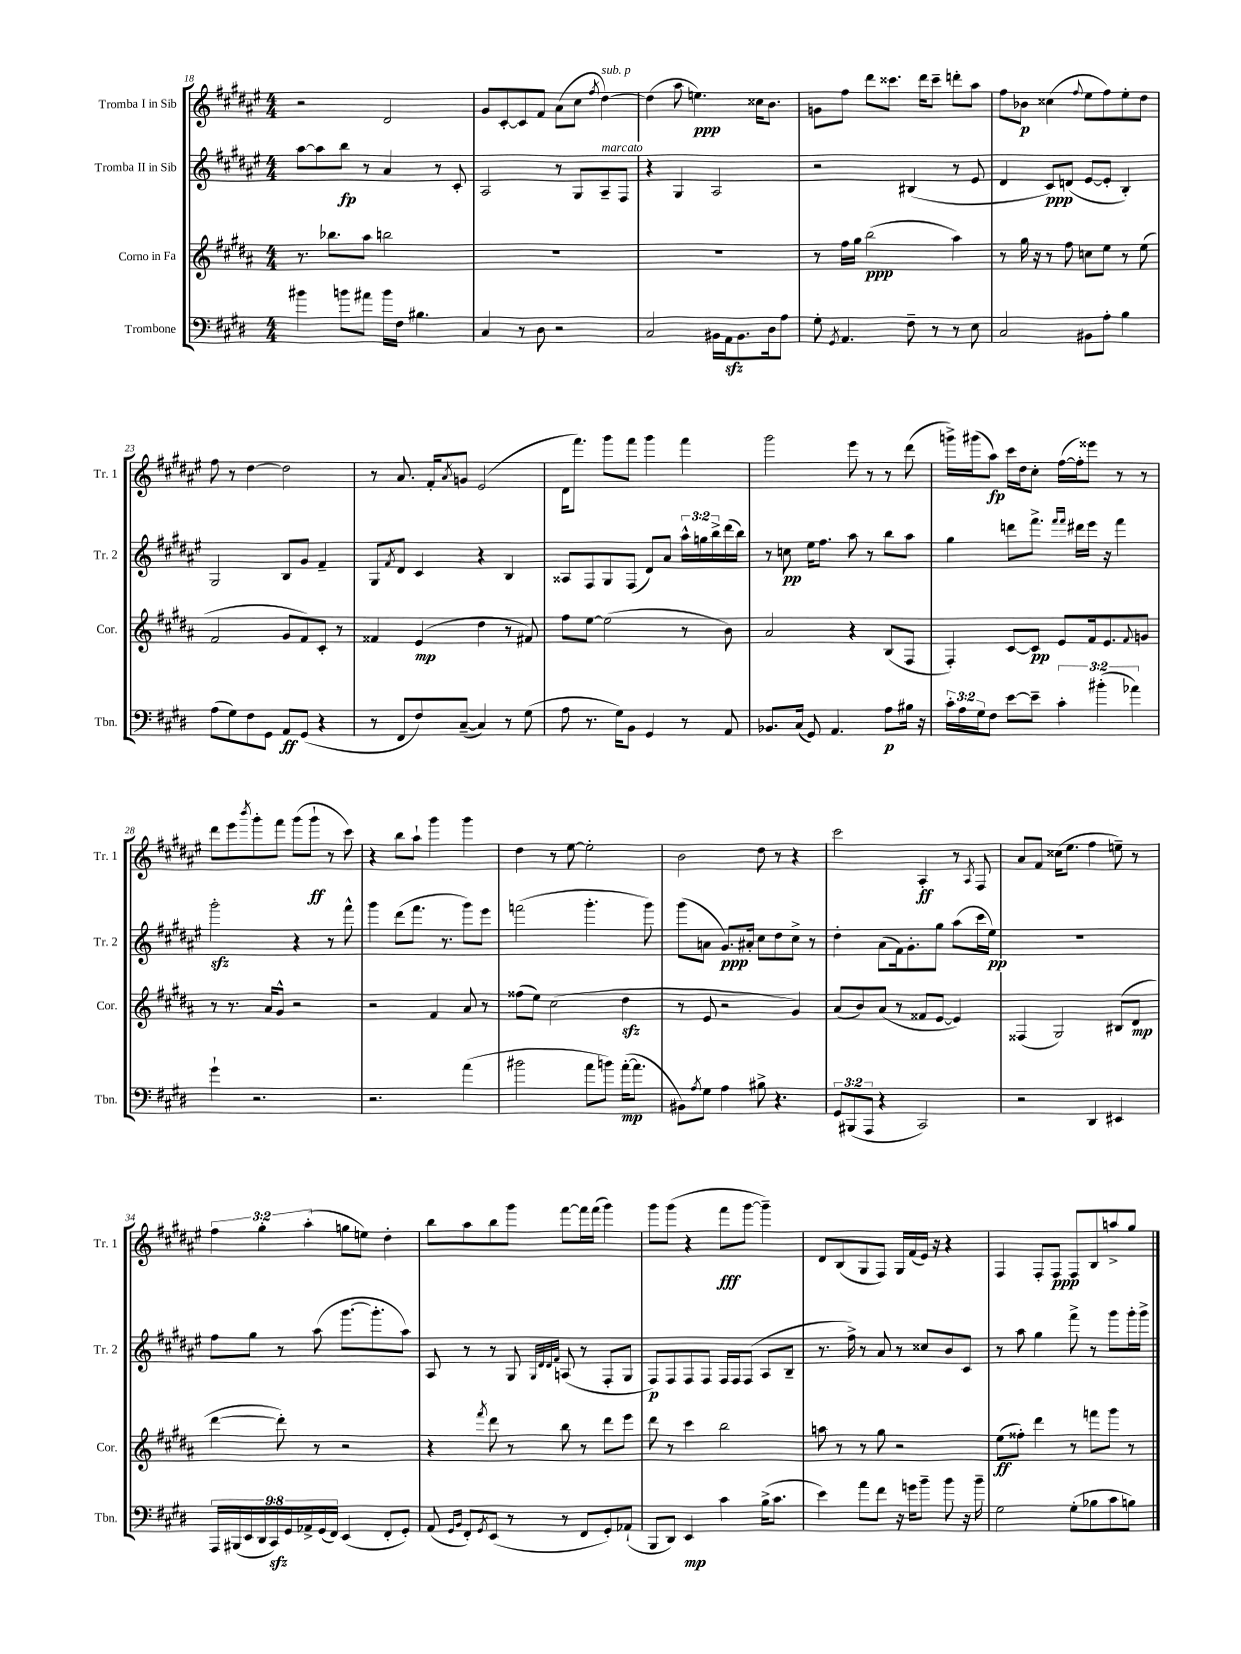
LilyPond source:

<<
\new StaffGroup <<
\new Staff = "s0" \with { instrumentName = "Tromba I in Sib" shortInstrumentName = "Tr. 1" } {
    \clef treble \key fis \major \numericTimeSignature \time 4/4 \override Staff.TupletNumber.text = #tuplet-number::calc-fraction-text
    r2 dis'2 |
    gis'8 cis'8~-. cis'8 fis'8 ais'8( cis''8 \acciaccatura { fis''8 } dis''4~^\markup { \italic "sub. p" }) |
    dis''4( ais''8 e''4.\ppp) cisis''16 b'8. |
    g'8 fis''8 dis'''8 cisis'''8. dis'''16 cisis'''8-- d'''8-. ais''8 |
    fis''8 bes'8\p cisis''4( \appoggiatura { fis''8 } eis''8 fis''8) eis''8-. dis''8 |
    fis''8 r8 dis''4~ dis''2 |
    r8 ais'8. fis'16-. \acciaccatura { ais'8 } g'8 eis'2( |
    dis'16 fis'''8.) gis'''8 fis'''8 gis'''4 fis'''4 |
    gis'''2 eis'''8 r8 r8 dis'''8( |
    g'''16->) gis'''16( ais''8\fp) cis'''16 dis''16 cis''8-. fis''16~( fis''16-.) eisis'''8 r8 r8 |
    dis'''8 eis'''8 \acciaccatura { b'''8 } gis'''8-. fis'''8 gis'''8( gis'''8-!\ff r8 cis'''8) |
    r4 b''8 ais''8-! gis'''4 gis'''4 |
    dis''4 r8 eis''8~ eis''2-. |
    b'2 dis''8 r8 r4 |
    cis'''2 ais4-.\ff r8 \acciaccatura { ais8 } fis8 |
    ais'8 fis'8 cisis''16( eis''8. fis''4 e''8--) r8 |
    \tuplet 3/2 { fis''4 gis''4-. ais''4-.( } g''8 e''8) dis''4-. |
    b''8 ais''8 b''8 gis'''8 fis'''8~ fis'''16 fis'''16( gis'''4) |
    gis'''8 gis'''8( r4 fis'''8\fff gis'''8~ gis'''4--) |
    dis'8 b8( gis8 fis8) gis16 fis'16( eis'16) r16 r4 |
    fis4 fis8-. fis8\ppp fis8 b8 a''8-> gis''8 \bar "|." |
}
\new Staff = "s1" \with { instrumentName = "Tromba II in Sib" shortInstrumentName = "Tr. 2" } {
    \clef treble \key fis \major \numericTimeSignature \time 4/4 \override Staff.TupletNumber.text = #tuplet-number::calc-fraction-text
    ais''8~ ais''8 b''8\fp r8 ais'4 r8 cis'8-. |
    ais2 r8 gis8 ais8--^\markup { \italic "marcato" } fis8 |
    r4 gis4 ais2 |
    r2 bis4( r8 eis'8 |
    dis'4 cis'8\ppp) d'8( eis'8~ eis'8-. b4-.) |
    gis2 b8 gis'8 fis'4-- |
    gis8 \acciaccatura { fis'8 } dis'8 cis'4 r4 b4 |
    aisis8 fis8 gis8 fis8( dis'8) ais'8 \tuplet 3/2 { ais''16-^ g''16 b''16-> } dis'''16( b''16) |
    r8 c''8\pp eis''16 fis''8. ais''8 r8 b''8 ais''8 |
    gis''4 d'''8 fis'''8.-> \grace { fis'''16 fis'''16 } dis'''16 eis'''16 r16 fis'''4 |
    gis'''2-.\sfz r4 r8 fis'''8-^ |
    gis'''4 dis'''8( fis'''8. r8. gis'''8) eis'''8 |
    f'''2( gis'''4.-. gis'''8) |
    gis'''8( a'8 gis'8.\ppp) ais'16-. cis''8 dis''8 cis''8-> r8 |
    dis''4-. ais'8( fis'16) gis'8.-. gis''8 ais''8( cis'''16 eis''16\pp) |
    R1 |
    fis''8 gis''8 r8 ais''8( gis'''8.~ gis'''8.-. ais''8) |
    ais8 r8 r8 gis8 \grace { gis32 dis'32 dis'32 fis'32 } a8( r8 fis8-. gis8 |
    fis8\p) fis8 fis8 fis8 fis16 fis16 fis8( ais8 b8-- |
    r8. fis''16->) r8 ais'8 r8 cisis''8 b'8 cis'8 |
    r8 ais''8 gis''4 fis'''8-> r8 gis'''8 gis'''16-. gis'''16-> \bar "|." |
}
\new Staff = "s2" \with { instrumentName = "Corno in Fa" shortInstrumentName = "Cor." } {
    \clef treble \key b \major \numericTimeSignature \time 4/4
    r8. bes''8. ais''8 b''2 |
    R1 |
    R1 |
    r8 fis''16 gis''16 b''2\ppp( ais''4) |
    r8 gis''16 r16 r8 fis''8 c''8 e''8 r8 e''8( |
    fis'2 gis'8 fis'8) cis'8-. r8 |
    fisis'4 e'4\mp( dis''4 r8 fis'8) |
    fis''8 e''8~ e''2( r8 b'8) |
    ais'2 r4 b8( fis8 |
    fis4-.) cis'8~ cis'8\pp e'8 fis'16 e'8. \appoggiatura { fis'8 } g'8 |
    r8 r8. ais'16 gis'8-^ r2 |
    r2 fis'4 ais'8 r8 |
    fisis''8( e''8) cis''2( dis''4\sfz |
    r8 e'8 r2 gis'4) |
    ais'8( b'8) ais'8( r8 fisis'8 e'8~ e'4) |
    fisis4( gis2) bis8( dis'8\mp |
    dis'''4~ dis'''8-.) r8 r2 |
    r4 \acciaccatura { fis'''8 } dis'''8 r8 b''8 r8 dis'''8 e'''8 |
    dis'''8 r8 cis'''4 b''2 |
    a''8 r8 r8 gis''8 r2 |
    e''8\ff( fisis''8-.) dis'''4 r8 f'''8 gis'''8 r8 \bar "|." |
}
\new Staff = "s3" \with { instrumentName = "Trombone" shortInstrumentName = "Tbn." } {
    \clef bass \key e \major \numericTimeSignature \time 4/4 \override Staff.TupletNumber.text = #tuplet-number::calc-fraction-text
    bis'4 b'8 ais'8 b'16 fis16 bis4. |
    cis4 r8 dis8 r2 |
    cis2 bis,16 a,16\sfz bis,8. dis16 a8 |
    gis8-. \acciaccatura { gis,8 } a,4. fis8-- r8 r8 e8 |
    cis2 bis,8 a8-. b4 |
    a8( gis8) fis8 gis,8 a,8\ff gis,8( r4 |
    r8 fis,8 fis8) cis8~--( cis4) r8 gis8( |
    a8 r8. gis16) b,8 gis,4 r8 a,8 |
    bes,8. cis16( gis,8) a,4. a8\p bis16 r16 |
    \tuplet 3/2 { cis'16-. a16 gis16 } fis8 e'8~ e'8-- \tuplet 3/2 { cis'4-. bis'4-.( aes'4) } |
    gis'4-! r2. |
    r2. a'4( |
    bis'2 a'8 b'8) a'16~-.\mp( a'8. |
    bis,8) \acciaccatura { a8 } gis8 a4 bis8-> r4. |
    \tuplet 3/2 { gis,8 bis,,8( a,,8 } r4 cis,2) |
    r2 dis,4 eis,4 |
    \tuplet 9/8 { a,,16 bis,,16( e,16 dis,16 cis,16\sfz) gis,16 aes,16-> gis,16( fis,16) } e,4( fis,8-. gis,8-.) |
    a,8( \grace { gis,16 b,16 } fis,8-.) \acciaccatura { gis,8 } e,8( r8 r8 fis,8 gis,8-.) aes,8-!( |
    b,,8 dis,8) e,4\mp cis'4 b16->( cis'8. |
    e'4) a'8 fis'8 r16 g'16 b'8-- b'8 r16 b'16-- |
    gis2 gis8-.( bes8 cis'8 b8) \bar "|." |
}
>>
>>
\layout { \context { \Score currentBarNumber = #18 } }
